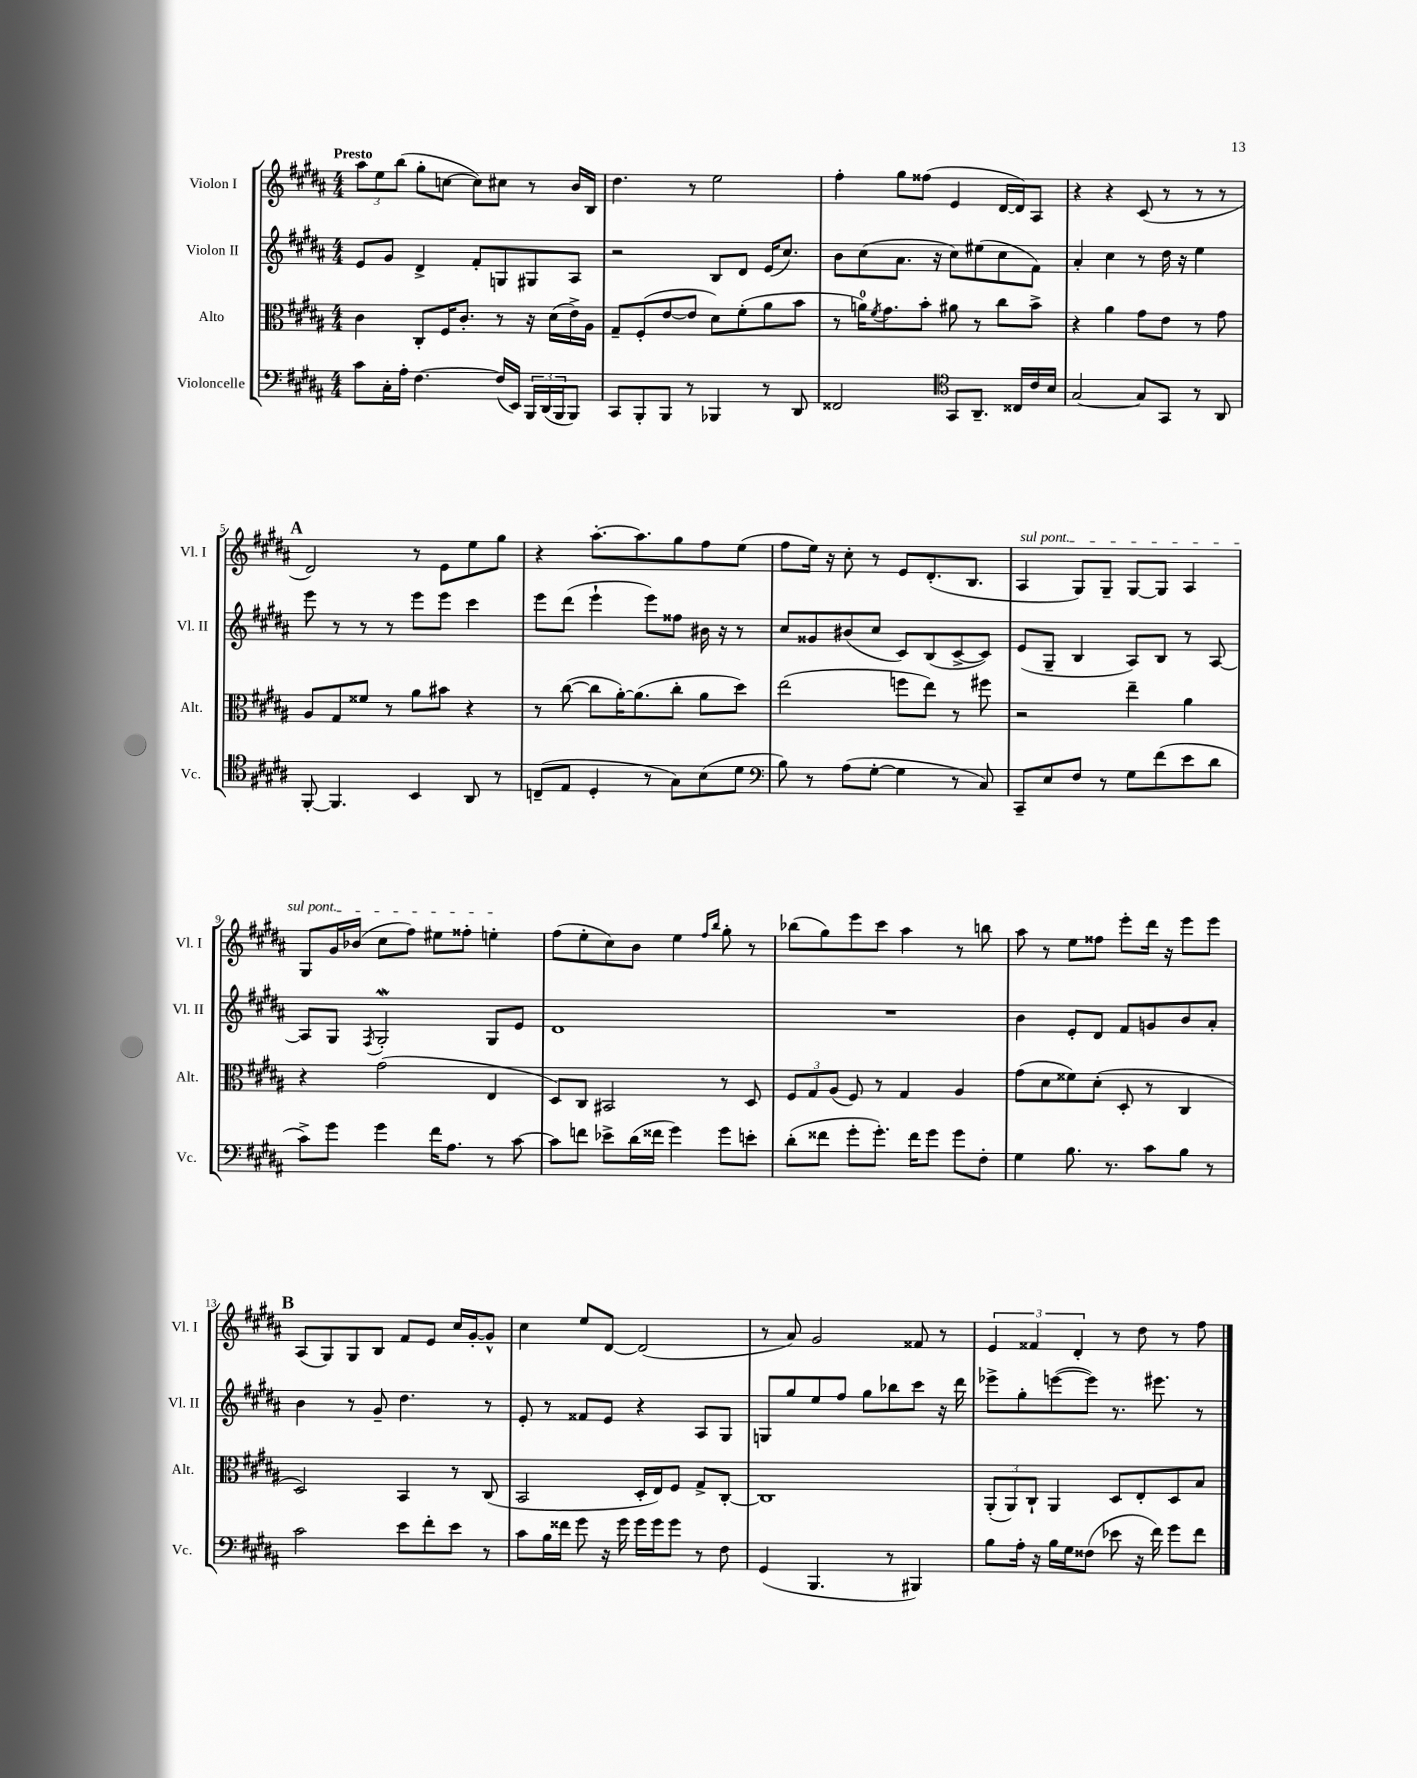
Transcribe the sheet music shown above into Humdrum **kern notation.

**kern	**kern	**kern	**kern
*staff4	*staff3	*staff2	*staff1
*clefF4	*clefC3	*clefG2	*clefG2
*k[f#c#g#d#a#]	*k[f#c#g#d#a#]	*k[f#c#g#d#a#]	*k[f#c#g#d#a#]
*M4/4	*M4/4	*M4/4	*M4/4
8c#	4c#	8e	12aa#
.	.	.	12ee
16C#'	.	8g#	.
.	.	.	(12bb
16A#'	.	.	.
[4.F#	8C#'	4d#^	8gg#'
.	16F#	.	[8cc
.	8.c#'	.	.
.	.	8f#'	8cc])
(16F#]	8r	8G	8cc#
16EE)	.	.	.
24BBB	16r	8G#	8r
(24DD#	.	.	.
.	(16d#	.	.
24BBB	.	.	.
8BBB)	16e^)	8A#	16b
.	16A#	.	16B
=	=	=	=
8CC#	8G#~	2r	4.dd#
8BBB'	(8F#'	.	.
8BBB	[8e	.	.
8r	8e]	.	8r
4BBB-	8d#)	8B	2ee
.	(8f#'	8d#	.
8r	8a#	(16e	.
.	.	8.cc#)	.
8DD#	8b	.	.
=	=	=	=
2FF##	8r	8b	4ff#'
.	16a)	(8cc#	.
.	8qf#	.	.
.	8.g#	.	.
.	.	8.a#	8gg#
.	8b'	.	(8ff##
.	.	16r	.
*clefC4	*	*	*
8GG#	8a#	8cc#)	4e
8.AA#~	8r	(8ee#	.
.	8cc#	8cc#	[16d#
16C##	.	.	16d#])
16c#	8b^	8f#)	8A#
16B	.	.	.
=	=	=	=
[2G#	4r	4a#'	4r
.	4a#	4cc#	4r
8G#]	8g#	8r	(8c#
8GG#	8e	16dd#	8r
.	.	16r	.
8r	8r	4ee	8r
8AA#	8g#	.	8r
=	=	=	=
[8FF#'	8A#	8eee	2d#)
4.FF#]	8G#	8r	.
.	8f##	8r	.
.	8r	8r	.
4BB	8a#	8eee	8r
.	8b#	8eee	8e
8AA#	4r	4ccc#	8ee
8r	.	.	8gg#
=	=	=	=
(8C~	8r	8eee	4r
8E	([8cc#	(8ddd#	.
4D#'	8cc#]	4eee`	[8.aa#'
.	[16a#')	.	.
.	(8.a#]	.	8.aa#]
8r	.	8eee)	.
8G#)	8cc#'	8ff##	8gg#
(8B	8a#	16b#	8ff#
.	.	16r	.
8d#	8dd#)	8r	(8ee
=	=	=	=
*clefF4	*	*	*
8B)	(2ee	8cc#	8ff#
8r	.	8g##	16ee)
.	.	.	16r
(8A#	.	(8b#	8cc#'
[8G#'	.	8cc#	8r
4G#]	8ff	8c#)	8e
.	8ee)	(8B	(8.d#'
8r	8r	[8c#^	.
.	.	.	8.B
8C#)	8ff#	8c#])	.
=	=	=	=
8CC#~	2r	(8e	4A#
8E	.	8G#~	.
8F#	.	4B	8G#)
8r	.	.	8G#~
8G#	4ee~	8A#)	[8G#
(8f#	.	8B	8G#]
8e	4a#	8r	4A#
8d#	.	[8A#	.
=	=	=	=
8c#^)	4r	8A#]	8G#
8g#	.	8G#	16g#
.	.	.	(16b-
.	.	8qF#	.
4g#	(2g#	2G#'	8cc#
.	.	.	8ff#)
16f#	.	.	8ee#
8.A#	.	.	.
.	.	.	8ff##'
8r	4E	8G#	4ee'
[8c#	.	8e	.
=	=	=	=
8c#]	8D#)	1d#	(8ff#
8f	8C#	.	8ee'
8e-^	2BB#	.	8cc#)
(16d#	.	.	8b
16f##	.	.	.
4g#)	.	.	4ee
.	.	.	16qqff#
.	.	.	16qqbb
8g#	8r	.	8gg#'
8e'	8D#	.	8r
=	=	=	=
(8d#'	12F#	1r	(8bb-
.	12G#	.	.
8f##	.	.	8gg#)
.	(12A#	.	.
8g#'	8F#)	.	8eee
8.g#')	8r	.	8ccc#
.	4G#	.	4aa#
16f##	.	.	.
8g#	.	.	.
8g#	4A#	.	8r
8F#'	.	.	8bb
=	=	=	=
4G#	(8g#	4b	8aa#
.	8d#	.	8r
8.B	8f##)	8e'	8ee
.	(8d#'	8d#	8ff##
8.r	.	.	.
.	8D#'	8f#	8eee'
8c#	8r	8g	16ddd#
.	.	.	16r
8B	4C#	8b	8eee
8r	.	8a#'	8eee
=	=	=	=
2c#	2D#)	4b	(8A#
.	.	.	8G#)
.	.	8r	8G#
.	.	8g#~	8B
8e	4BB	4.dd#	8f#
8f#'	.	.	8e
8e	8r	.	16cc#
.	.	.	[16g#'
8r	(8C#	8r	8g#^^]
=	=	=	=
8c#	2BB	8e'	4cc#
16B	.	8r	.
16f##	.	.	.
8g#	.	8f##	8ee
16r	.	8e	[8d#
16g#	.	.	.
16g#	16D#'	4r	(2d#]
16g#	16E)	.	.
8g#	8F#	.	.
8r	8G#^	8A#	.
8F#	[8C#'	8G#	.
=	=	=	=
(4GG#	1C#]	8G	8r
.	.	8gg#	8a#)
4.BBB	.	8ee	2g#
.	.	8ff#	.
.	.	8gg#	.
8r	.	8bb-	.
4BBB#)	.	8ccc#	8f##
.	.	16r	8r
.	.	16ddd#	.
=	=	=	=
8B	(12AA#'	8eee-^	6e
.	12AA#)	.	.
16A#'	.	8gg#'	.
.	12C#`	.	6f##
16r	.	.	.
16B	4AA#	([8eee	.
16G#	.	.	.
.	.	.	6d#'
(8F##	.	8eee])	.
8e-	8D#	8.r	8r
16r	8E'	.	8dd#
16f#)	.	8.eee#	.
8g#	8D#	.	8r
8f#	8B	8r	8ff#
==	==	==	==
*-	*-	*-	*-
